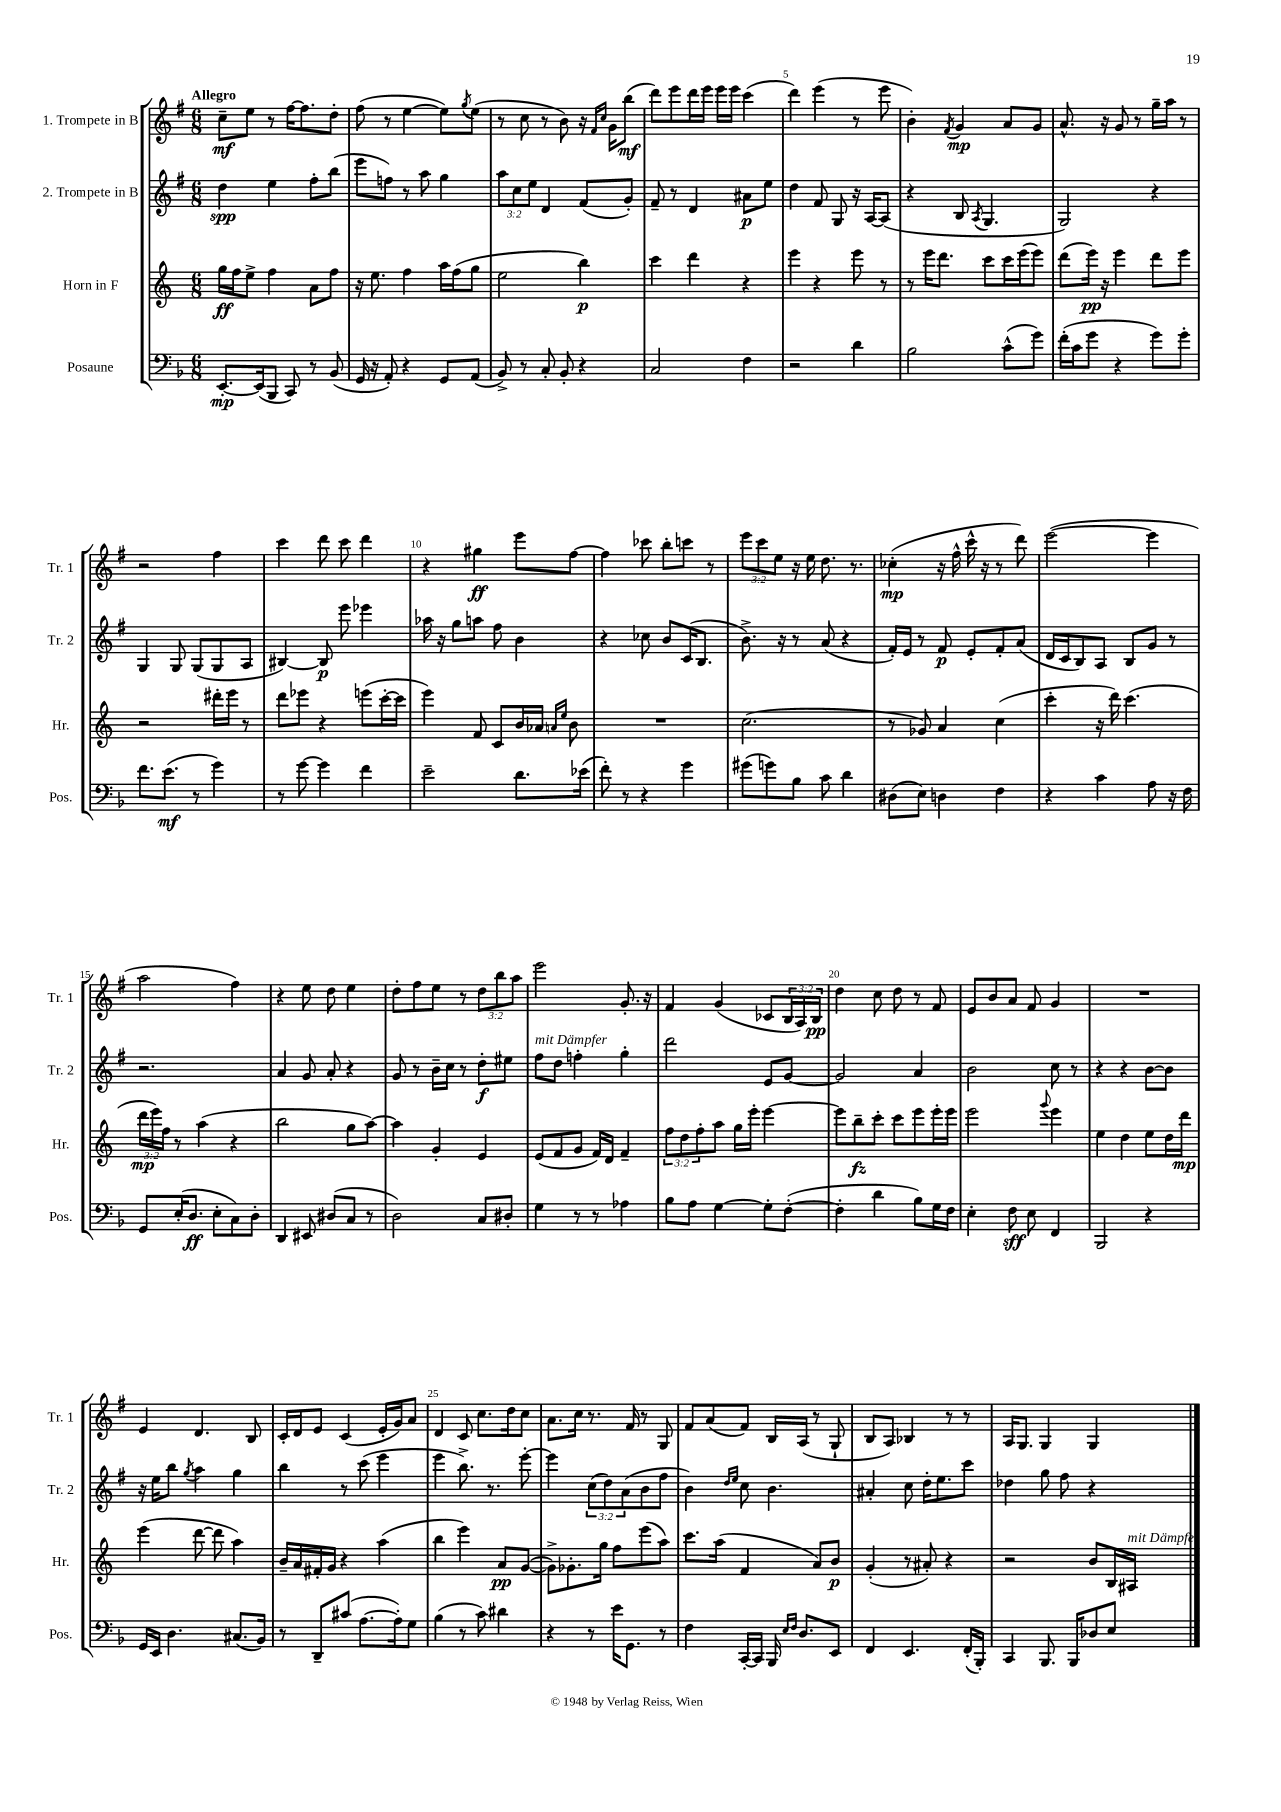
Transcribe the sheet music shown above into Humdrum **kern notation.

**kern	**kern	**kern	**kern
*staff4	*staff3	*staff2	*staff1
*clefF4	*clefG2	*clefG2	*clefG2
*k[b-]	*k[]	*k[f#]	*k[f#]
*M6/8	*M6/8	*M6/8	*M6/8
[8.EE'/L	16gg\LL	4dd\	8cc~\L
.	16ff\J	.	.
.	8ee^\J	.	8ee\J
(16EE/]k	.	.	.
8BBB-/J	4ff\	4ee\	8r
8CC/)	.	.	[16ff#\LK
.	.	.	8.ff#\]
8r	8a\L	8ff#'\L	.
(8BB-/	8ff\J	(8bb\J	8dd'\J
=	=	=	=
16GG/	16r	8eee\L	(8ff#\
16r	8.ee\	.	.
8AA'/)	.	8ff\J)	8r
4r	4ff\	8r	[4ee\
.	.	8aa\	.
8GG/L	16aa\LL	4gg\	8ee\]L)
.	(16ff\J	.	.
.	.	.	8qgg/
(8AA/J	8gg\J	.	(8ee\J
=	=	=	=
8BB-^/)	2ee\	12aa\L	8r
.	.	12cc\	.
8r	.	.	8cc\
.	.	12ee\J	.
8C'/	.	4d/	8r
8BB-'/	.	.	8b\)
4r	4bb\)	(8f#/L	16r
.	.	.	16qqf#/LL
.	.	.	16qqcc/JJ
.	.	.	16g\LK
.	.	8g'/J)	(8bb\J
=	=	=	=
2C/	4ccc\	8f#~/	8ddd\L)
.	.	8r	8eee\
.	4ddd\	4d/	16ddd\L
.	.	.	16eee\JJ
.	.	.	16eee\LL
.	.	.	16eee\JJ
4F\	4r	8a#\L	(4ccc\
.	.	8ee\J	.
=	=	=	=
2r	4eee\	4dd\	4ddd\)
.	4r	8f#/	(4eee\
.	.	8G/	.
4d\	8eee\	16r	8r
.	.	[16A/LK	.
.	8r	(8A/]J	8eee\
=	=	=	=
2B-\	8r	4r	4b'\)
.	16eee\LK	.	.
.	8.ddd\J	.	.
.	.	.	8qf#/
.	.	8B/	4g/
.	.	8qA/	.
.	8ccc\L	4.G/	.
(8c^^\L	16ccc\L	.	8a/L
.	(16eee\J	.	.
8g\J)	8eee\J)	.	8g/J
=	=	=	=
(16f'\LL	(8ddd\L	2G/)	8.a^^/
16c\J	.	.	.
8g\J	16eee\Jk)	.	.
.	16r	.	16r
4r	4eee\	.	8g/
.	.	.	8r
8g\L)	8ddd\L	4r	16gg~\LL
.	.	.	16aa\JJ
8g'\J	8eee\J	.	8r
=	=	=	=
8.f\L	2r	4G/	2r
(8.e\J	.	.	.
.	.	8G/	.
8r	.	(8G/L	.
4g\)	16ddd#'\LL	8G/	4ff#\
.	16eee\JJ	.	.
.	8r	8A/J	.
=	=	=	=
8r	8ddd\L	[4B#/)	4ccc\
[8g\	8eee-\J	.	.
4g\]	4r	8B#/]	8ddd\
.	.	8eee\	8ccc\
4f\	(8eee\L	4eee-\	4ddd\
.	[16ccc'\L	.	.
.	16ccc\]JJ	.	.
=	=	=	=
2e~\	4eee\)	16aa-\	4r
.	.	16r	.
.	.	8gg\L	.
.	8f/	8aa\J	4gg#\
.	8c/L	8ff#\	.
8.d\L	16b/L	4b\	8eee\L
.	16a-/JJ	.	.
.	16qqa/LL	.	.
.	16qqee/JJ	.	.
.	8b\	.	[8ff#\J
(16e-\Jk	.	.	.
=	=	=	=
8f'\)	2.r	4r	4ff#\]
8r	.	.	.
4r	.	8cc-\	8ccc-\
.	.	8b/L	8bb'\L
4g\	.	(16c/K	8ccc\J
.	.	8.B/J	.
.	.	.	8r
=	=	=	=
(8g#\L	(2.cc\	8.b^\)	12eee\L
.	.	.	12ccc\
8g\)	.	.	.
.	.	.	12ee\J
.	.	16r	.
8B-\J	.	8r	16r
.	.	.	16ee\
8c\	.	(8a/	8.dd\
4d\	.	4r	.
.	.	.	8.r
=	=	=	=
(8D#\L	8r	16f#'/LL)	(4cc-'\
.	.	16e/JJ	.
8E\J)	8g-/)	8r	.
4D\	4a/	8f#/	16r
.	.	.	16ff#^^\
.	.	8e'/L	16ccc^^\
.	.	.	16r
4F\	(4cc\	8f#'/	8r
.	.	(8a/J	8ddd\)
=	=	=	=
4r	4ccc'\	16d/LL	([2eee\
.	.	16c/J	.
.	.	8B/)	.
4c\	16r	8A/J	.
.	16ddd\)	.	.
.	(4.ccc\	8B/L	.
8A\	.	8g/J	4eee\]
16r	.	8r	.
16F\	.	.	.
=	=	=	=
8GG/L	24ddd\LL	2.r	2aa\
.	24eee\)	.	.
.	24ff\JJ	.	.
(16E'/K	8r	.	.
8.D/J	.	.	.
.	(4aa\	.	.
8E'\L	.	.	.
8C\)	4r	.	4ff#\)
8D'\J	.	.	.
=	=	=	=
4DD/	2bb\	4a/	4r
8EE#/	.	8g/	8ee\
(8D#/L	.	8a'/	8dd\
8C/J	8gg\L	4r	4ee\
8r	[8aa\J)	.	.
=	=	=	=
2D\)	4aa\]	8g/	8dd'\L
.	.	8r	8ff#\
.	4g'/	16b~\LL	8ee\J
.	.	16cc\JJ	.
.	.	8r	8r
8C/L	4e/	8dd'\L	12dd\L
.	.	.	12bb\
8D#'/J	.	8ee#\J	.
.	.	.	12aa\J
=	=	=	=
4G\	(8e/L	8ff#\L	2eee\
.	8f/	8dd\J	.
8r	8g/J	4ff'\	.
8r	16f/LL)	.	.
.	16d/JJ	.	.
4A-\	4f~/	4gg'\	8.g'/
.	.	.	16r
=	=	=	=
8B-\L	12ff\L	2ddd\	4f#/
.	12dd\	.	.
8A\J	.	.	.
.	12ff'\	.	.
[4G\	8aa\J	.	(4g/
.	16gg\LL	.	.
.	16eee'\JJ	.	.
8G'\]L	[4eee\	8e/L	8c-/L
([8F'\J	.	[8g/J	24B/L
.	.	.	24A/)
.	.	.	24B/JJ
=	=	=	=
4F'\]	8eee\]L	2g/]	4dd\
.	8bb~\	.	.
4d\	8ccc'\J	.	8cc\
.	8ccc\L	.	8dd\
8B-\L)	8eee\	4a/	8r
16G\L	16eee'\L	.	8f#/
16F\JJ	16eee\JJ	.	.
=	=	=	=
4E'\	2eee\	2b\	8e/L
.	.	.	8b/
8F\	.	.	8a/J
8E\	.	.	8f#/
.	8qqggg/	.	.
4FF/	4eee\	8cc\	4g/
.	.	8r	.
=	=	=	=
2BBB-/	4ee\	4r	2.r
.	4dd\	4r	.
4r	8ee\L	[8b\L	.
.	16dd\L	8b\]J	.
.	16ddd\JJ	.	.
=	=	=	=
16GG/LL	(4eee\	16r	4e/
16EE/JJ	.	16ee\LK	.
4.D\	.	8bb\J	.
.	.	8qgg/	.
.	[8ddd\	4aa\	4.d/
.	8ddd\]	.	.
(8.C#/L	4aa\)	4gg\	.
.	.	.	8B/
16BB-/Jk)	.	.	.
=	=	=	=
8r	16b~/LL	4bb\	16c'/LL
.	16a/	.	16d/J
8DD~/L	16f#'/	.	8e/J
.	16g/JJ	.	.
(8c#/J	4r	8r	(4c/
[8.A\L	.	(8ccc\	.
.	(4aa\	4eee\	16e'/LL
16A'\]k)	.	.	16g/J)
8G\J	.	.	8a/J
=	=	=	=
(4B-\	4bb\	4eee\	4d/
8r	4eee\)	8.bb^\)	8c/
8c\)	.	.	8.cc\L
.	.	8.r	.
4d#\	8a/L	.	.
.	.	.	16dd\k
.	([8g/J	[8eee'\	8cc\J
=	=	=	=
4r	8g^\]L)	4eee\]	8.a\L
.	8.g-'\	.	.
.	.	.	16cc\Jk
8r	.	(12cc\L	8.r
.	16gg\Jk	.	.
.	.	12dd\)	.
16e\LK	8ff\L	.	.
.	.	(12a\	.
8.GG\J	.	.	16f#/
.	(8eee\	8b\	8r
8r	8aa\J)	8ff#\J	8G/
=	=	=	=
4F\	8.ccc\L	4b\)	8f#/L
.	.	.	(8a/
.	(16aa\Jk	.	.
.	.	16qqdd/LL	.
.	.	16qqee/JJ	.
[16CC'/LL	4f/	8cc\	8f#/J)
16CC/]JJ	.	.	.
16BBB-/	.	4.b\	16B/LL
16qqE/LL	.	.	.
16qqF/JJ	.	.	.
8.D/L	.	.	(16A/JJ
.	8a/L)	.	8r
8EE/J	8b/J	.	8G`/
=	=	=	=
4FF/	(4g'/	4a#'/	8B/L
.	.	.	8A/J)
4.EE/	8r	8cc\	4B-/
.	8a#'/)	16dd'\LK	.
.	.	8.ee\	.
.	4r	.	8r
(16FF'/LL	.	8ccc\J	8r
16BBB-'/JJ)	.	.	.
=	=	=	=
4CC/	2r	4dd-\	16A/LK
.	.	.	8.G/J
8.BBB-/	.	8gg\	4G/
.	.	8ff#\	.
16BBB-/LK	.	.	.
8D-/	8b/L	4r	4G/
8E/J	16B/L	.	.
.	16A#/JJ	.	.
==	==	==	==
*-	*-	*-	*-
